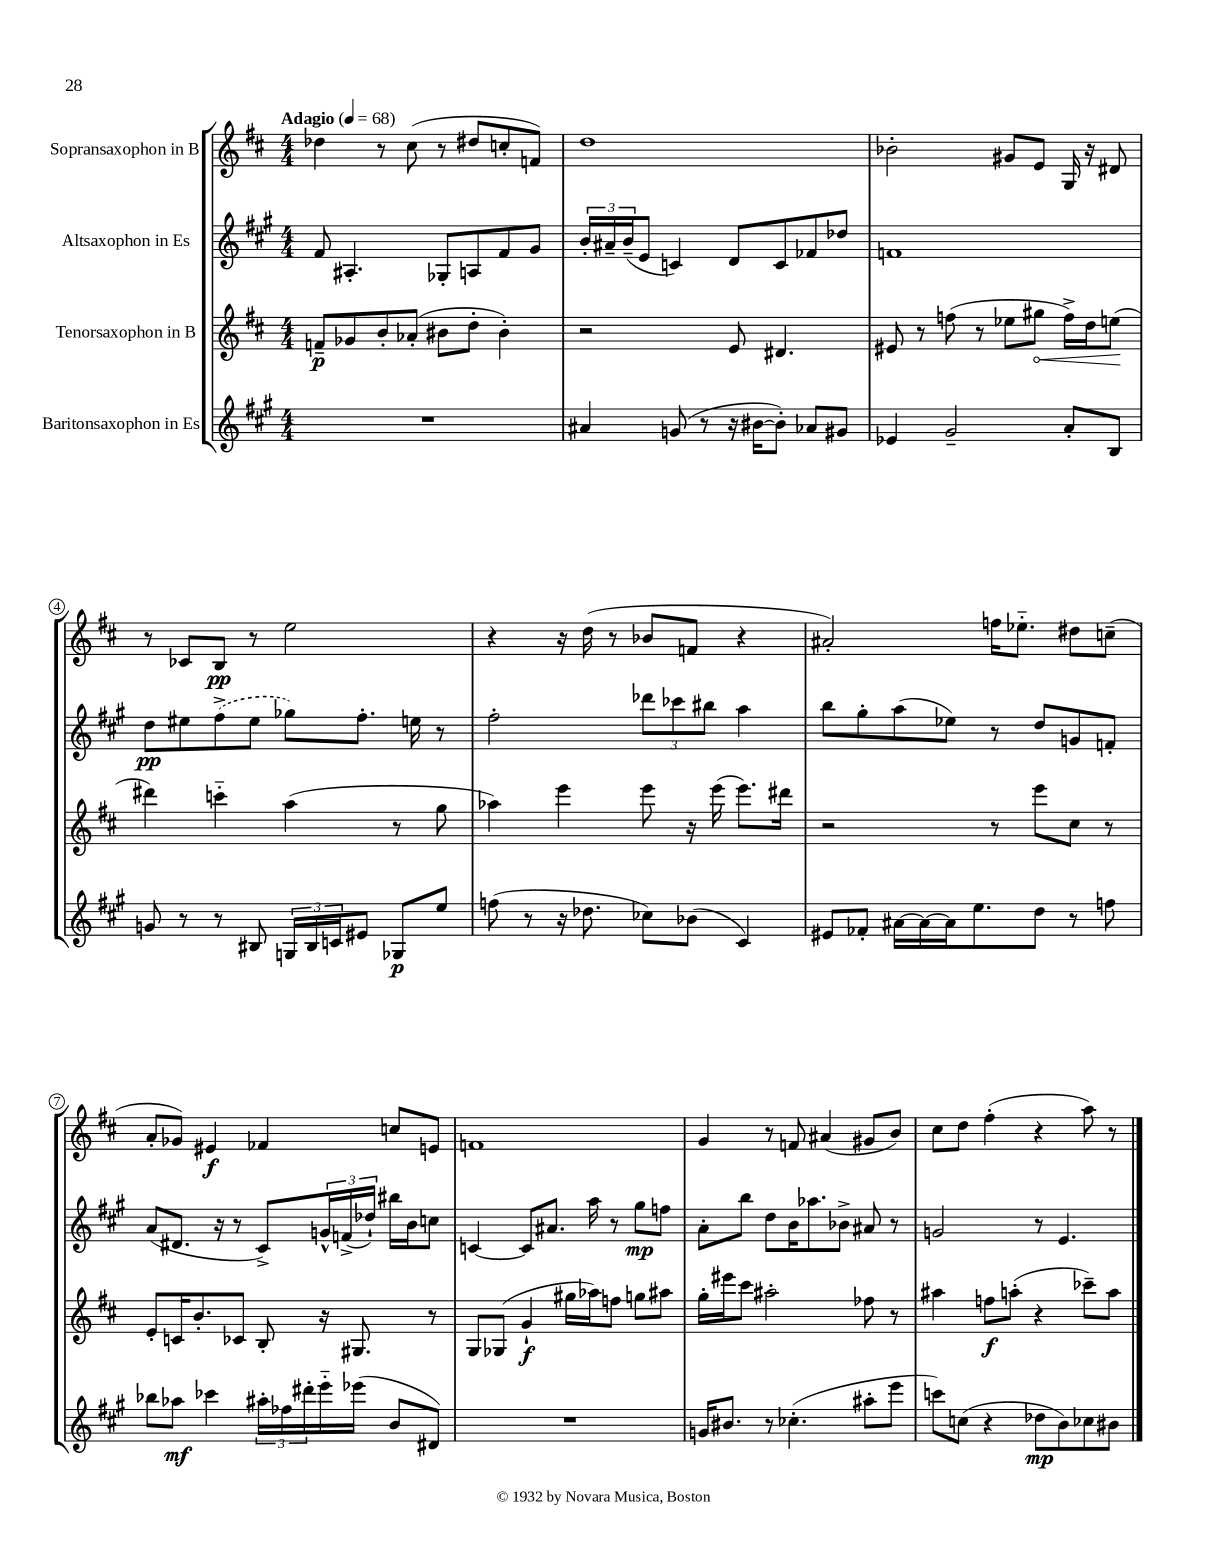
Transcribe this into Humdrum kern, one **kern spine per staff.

**kern	**kern	**kern	**kern
*staff4	*staff3	*staff2	*staff1
*clefG2	*clefG2	*clefG2	*clefG2
*k[f#c#g#]	*k[f#c#]	*k[f#c#g#]	*k[f#c#]
*M4/4	*M4/4	*M4/4	*M4/4
*MM68	*MM68	*MM68	*MM68
1r	8f~	8f#	4dd-
.	8g-	4.A#'	.
.	8b'	.	8r
.	(8a-'	.	(8cc#
.	8b#	8G-'	8r
.	8dd'	8A	8dd#
.	4b#')	8f#	8cc'
.	.	8g#	8f)
=	=	=	=
4a#	2r	24b'	1dd
.	.	24a#~	.
.	.	(24b~	.
.	.	8e	.
(8g	.	4c)	.
8r	.	.	.
16r	8e	8d	.
[16b#	.	.	.
8b#'])	4.d#	8c	.
8a-	.	8f-	.
8g#	.	8dd-	.
=	=	=	=
4e-	8e#	1f	2b-'
.	8r	.	.
2g#~	(8ff	.	.
.	8r	.	.
.	8ee-	.	8g#
.	8gg#	.	8e
8a'	16ff^)	.	16G
.	16dd	.	16r
8B	(8ee	.	8d#
=	=	=	=
8g	4ddd#)	8dd	8r
8r	.	8ee#	8c-
8r	4ccc'~	(8ff#^	8B
8B#	.	8ee#	8r
24G	(4aa	8gg-)	2ee
24B#	.	.	.
24c	.	.	.
8e#	.	8.ff#'	.
8G-	8r	.	.
.	.	16ee	.
8ee	8gg	8r	.
=	=	=	=
(8ff	4aa-)	2ff#'	4r
8r	.	.	.
16r	4eee	.	16r
8.dd-	.	.	(16dd
.	.	.	8r
8cc-)	8eee	12ddd-	8b-
.	.	12ccc-	.
(8b-	16r	.	8f
.	.	12bb#	.
.	(16eee	.	.
4c#)	8.eee)	4aa	4r
.	16ddd#	.	.
=	=	=	=
8e#	2r	8bb	2a#')
8f-'	.	8gg#'	.
[16a#	.	(8aa	.
16a#_	.	.	.
16a#]	.	8ee-)	.
8.ee	.	.	.
.	8r	8r	16ff
.	.	.	8.ee-'~
8dd	8eee	8dd	.
8r	8cc#	8g	8dd#
8ff	8r	8f'	(8cc~
=	=	=	=
8bb-	8e'	(8a	8a'
8aa-	16c	8.d#	8g-)
.	8.b'	.	.
4ccc-	.	.	4e#
.	.	16r	.
.	8c-	8r	.
24aa#'	8B'	8c#^)	4f-
24ff-	.	.	.
24ddd#'	.	.	.
16eee'~	16r	24g^^	.
.	.	(24f^	.
(16eee-	8.G#	.	.
.	.	24dd-`)	.
8b	.	16bb#	8cc
.	.	16b	.
8d#)	8r	8cc	8e
=	=	=	=
1r	8G	[4c	1f
.	(8G-	.	.
.	4g`	8c]	.
.	.	8.a#	.
.	16gg#	.	.
.	16aa-)	16aa	.
.	8ff	8r	.
.	8gg	8gg#	.
.	8aa#	8ff	.
=	=	=	=
16g	16gg'	8a'	4g
8.b#	16eee#	.	.
.	8ccc#	8bb	.
8r	2aa#'	8dd	8r
(4.cc-'	.	16b	8f
.	.	8.aa-	.
.	.	.	(4a#
.	.	8b-^	.
8aa#'	8ff-	8a#	8g#
8eee	8r	8r	8b)
=	=	=	=
8ccc)	4aa#	2g	8cc#
(8cc	.	.	8dd
4r	8ff	.	(4ff#'
.	(8aa'	.	.
8dd-	4r	8r	4r
8b)	.	4.e	.
8cc-	8ccc-~)	.	8aa)
8b#	8aa	.	8r
==	==	==	==
*-	*-	*-	*-
